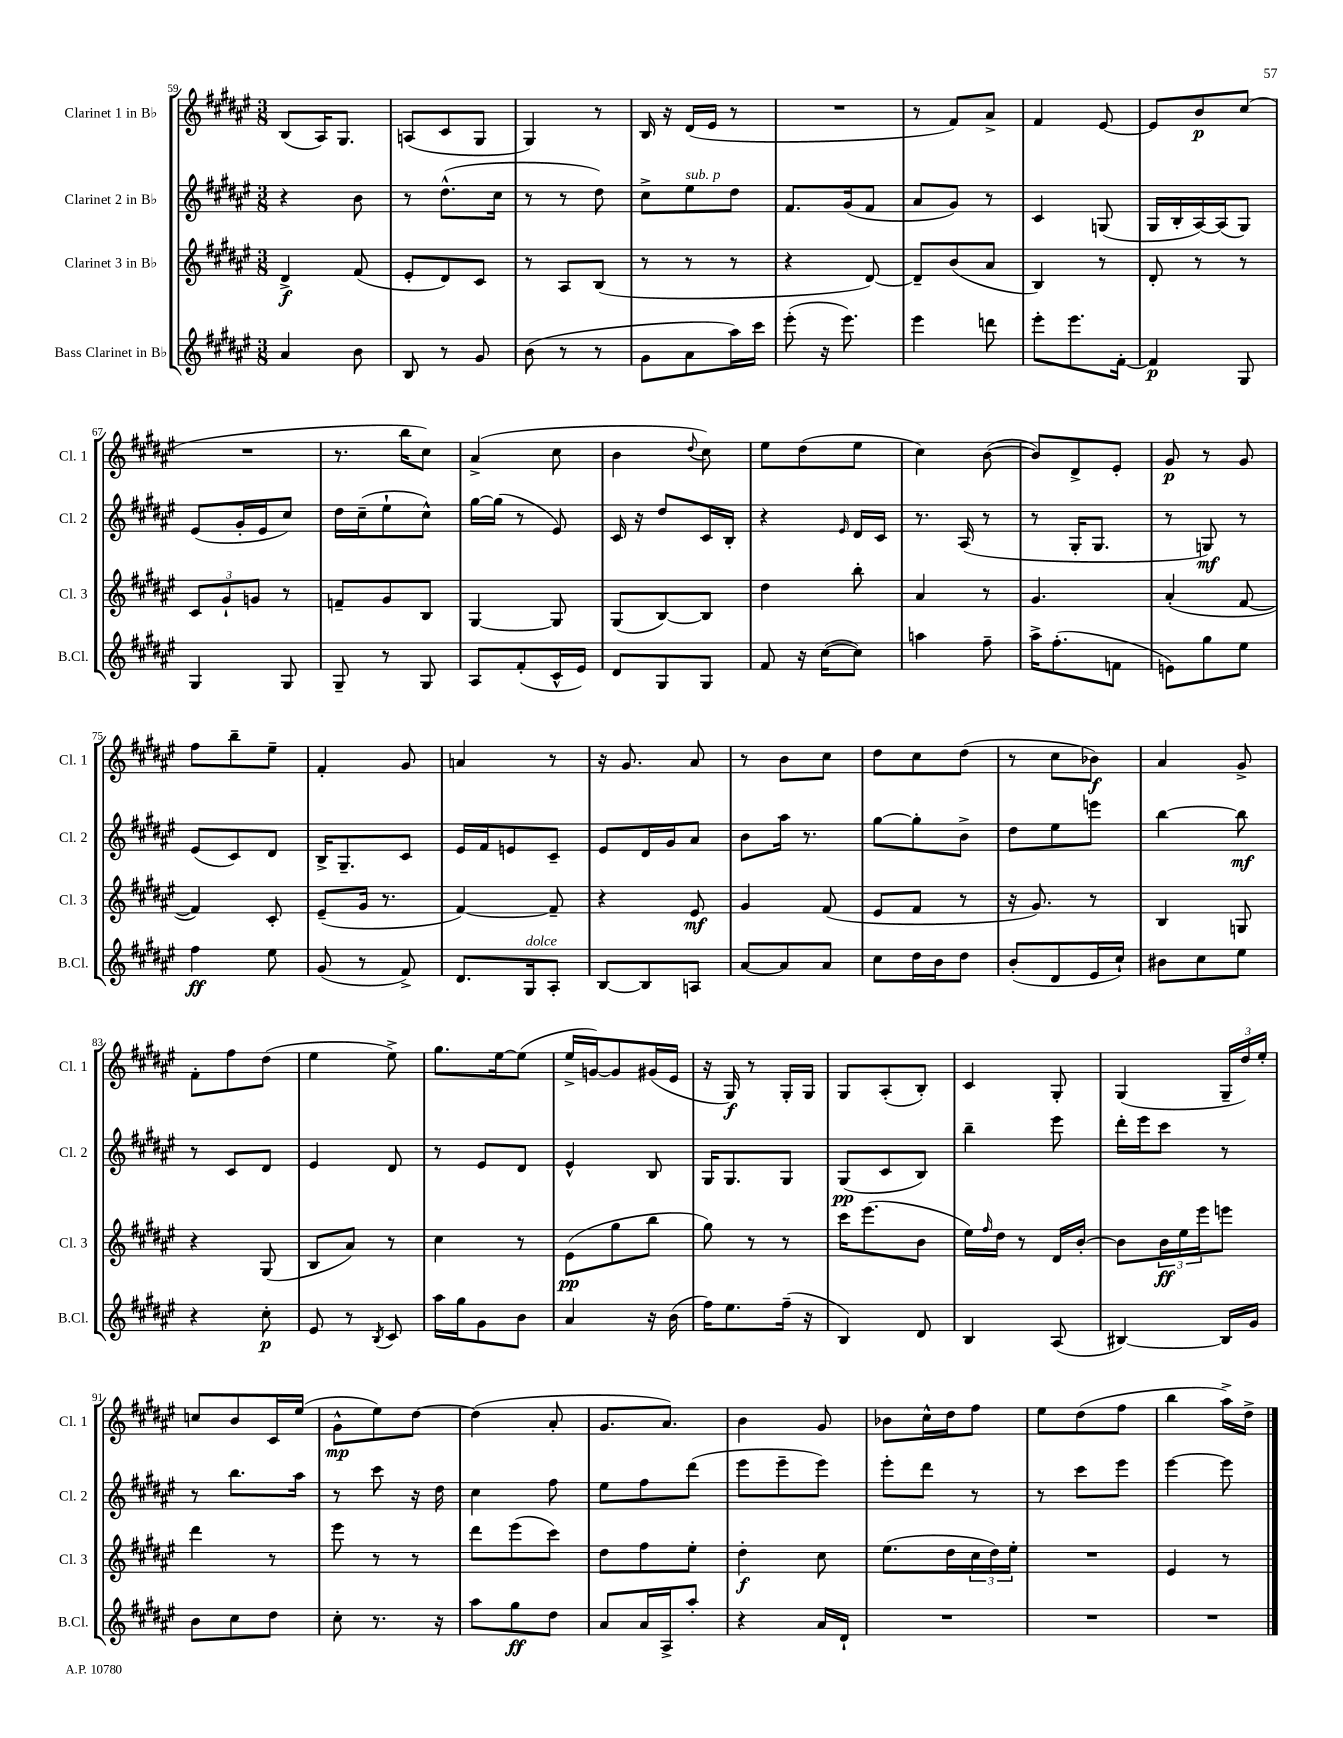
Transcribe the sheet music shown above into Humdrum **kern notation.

**kern	**kern	**kern	**kern
*staff4	*staff3	*staff2	*staff1
*clefG2	*clefG2	*clefG2	*clefG2
*k[f#c#g#d#a#e#]	*k[f#c#g#d#a#e#]	*k[f#c#g#d#a#e#]	*k[f#c#g#d#a#e#]
*M3/8	*M3/8	*M3/8	*M3/8
4a#	4d#^	4r	(8B
.	.	.	16A#)
.	.	.	8.G#
8b	(8f#	8b	.
=	=	=	=
8B	8e#'	8r	(8A
8r	8d#)	(8.dd#^^	8c#
8g#	8c#	.	8G#
.	.	16cc#	.
=	=	=	=
(8b	8r	8r	4G#)
8r	8A#	8r	.
8r	(8B	8dd#)	8r
=	=	=	=
8g#	8r	8cc#^	16B
.	.	.	16r
8a#	8r	8ee#	(16d#
.	.	.	16e#
16aa#)	8r	8dd#	8r
16ccc#	.	.	.
=	=	=	=
(8eee#'	4r	8.f#	4.r
16r	.	.	.
8.eee#)	.	(16g#	.
.	[8d#)	8f#	.
=	=	=	=
4eee#	8d#~]	8a#	8r
.	(8b	8g#)	8f#)
8ddd	8a#	8r	8a#^
=	=	=	=
8eee#'	4B)	4c#	4f#
8.eee#	.	.	.
.	8r	(8G	[8e#
[16f#'	.	.	.
=	=	=	=
4f#]	8d#'	16G#	8e#]
.	.	16B'	.
.	8r	[16A#)	8b
.	.	(16A#]	.
8G#	8r	8G#)	(8cc#
=	=	=	=
4G#	12c#	(8e#	4.r
.	12g#`	.	.
.	.	16g#'	.
.	12g	.	.
.	.	16e#	.
8G#	8r	8cc#)	.
=	=	=	=
8G#~	8f~	16dd#	8.r
.	.	(16cc#~	.
8r	8g#	8ee#`	.
.	.	.	16bb
8G#	8B	8cc#^^)	8cc#)
=	=	=	=
8A#	[4G#	[16gg#	(4a#^
.	.	(16gg#]	.
(8f#'	.	8r	.
16c#^^	8G#]	8e#)	8cc#
16e#)	.	.	.
=	=	=	=
8d#	(8G#	16c#	4b
.	.	16r	.
8G#	[8B)	8dd#	.
.	.	.	8qqdd#
8G#	8B]	16c#	8cc#)
.	.	16B'	.
=	=	=	=
8f#	4dd#	4r	8ee#
16r	.	.	(8dd#
([16cc#	.	.	.
.	.	16qqe#	.
8cc#])	8bb'	16d#	8ee#
.	.	16c#	.
=	=	=	=
4aa	4a#	8.r	4cc#)
.	.	(16A#	.
8ff#~	8r	8r	([8b
=	=	=	=
16aa#^	4.g#	8r	8b])
(8.ff#'	.	.	.
.	.	16G#'	8d#^
.	.	8.G#	.
8f	.	.	8e#'
=	=	=	=
8e)	(4a#'	8r	8g#
8gg#	.	8G)	8r
8ee#	[8f#	8r	8g#
=	=	=	=
4ff#	4f#])	(8e#	8ff#
.	.	8c#)	8bb~
8ee#	8c#'	8d#	8ee#~
=	=	=	=
(8g#	(8e#~	16B^	4f#'
.	.	8.G#~	.
8r	16g#	.	.
.	8.r	.	.
8f#^)	.	8c#	8g#
=	=	=	=
8.d#	[4f#)	16e#	4a
.	.	16f#	.
.	.	8e	.
16G#	.	.	.
8A#'	8f#~]	8c#~	8r
=	=	=	=
[8B	4r	8e#	16r
.	.	.	8.g#
8B]	.	16d#	.
.	.	16g#	.
8A	8e#	8a#	8a#
=	=	=	=
[8a#	4g#	8b	8r
8a#]	.	16aa#	8b
.	.	8.r	.
8a#	(8f#	.	8cc#
=	=	=	=
8cc#	8e#	[8gg#	8dd#
16dd#	8f#	8gg#']	8cc#
16b	.	.	.
8dd#	8r	8b^	(8dd#
=	=	=	=
(8b'	16r	8dd#	8r
.	8.g#)	.	.
8d#	.	8ee#	8cc#
16e#	8r	8eee	8b-)
16cc#`)	.	.	.
=	=	=	=
8b#	4B	[4bb	4a#
8cc#	.	.	.
8ee#	8G	8bb]	8g#^
=	=	=	=
4r	4r	8r	8f#'
.	.	8c#	8ff#
8cc#'	(8G#	8d#	(8dd#
=	=	=	=
8e#	8B	4e#	4ee#
8r	8a#)	.	.
8qB	.	.	.
8c#	8r	8d#	8ee#^)
=	=	=	=
16aa#	4cc#	8r	8.gg#
16gg#	.	.	.
8g#	.	8e#	.
.	.	.	[16ee#
8b	8r	8d#	(8ee#]
=	=	=	=
4a#	(8e#	4e#^^	16ee#^
.	.	.	[16g)
.	8gg#	.	8g]
16r	8bb	8B	(16g#
(16b	.	.	16e#
=	=	=	=
16ff#)	8gg#)	16G#	16r
8.ee#	.	8.G#	16G#)
.	8r	.	8r
(16ff#~	8r	8G#	16G#'
16r	.	.	16G#
=	=	=	=
4B)	16ccc#	(8G#	8G#
.	(8.eee#	.	.
.	.	8c#	(8A#'
8d#	8b	8B)	8B')
=	=	=	=
4B	16ee#)	4bb~	4c#
.	16qqff#	.	.
.	16dd#	.	.
.	8r	.	.
(8A#	16d#	8eee#	8G#'
.	[16b'	.	.
=	=	=	=
[4B#)	8b]	16ddd#'	(4G#
.	.	16eee#	.
.	24b	8ccc#	.
.	24ee#	.	.
.	24eee#	.	.
16B#]	8eee	8r	24G#~
.	.	.	24dd#)
16g#	.	.	.
.	.	.	24ee#'
=	=	=	=
8b	4ddd#	8r	8cc
8cc#	.	8.bb	8b
8dd#	8r	.	16c#
.	.	16aa#	(16ee#
=	=	=	=
8cc#'	8eee#	8r	8g#^^
8.r	8r	8ccc#	8ee#)
.	8r	16r	[8dd#
16r	.	16dd#	.
=	=	=	=
8aa#	8ddd#	4cc#	(4dd#]
8gg#	(8eee#	.	.
8dd#	8ccc#)	8ff#	8a#'
=	=	=	=
8a#	8dd#	8ee#	8.g#
16a#	8ff#	8ff#	.
16A#^	.	.	8.a#)
8aa#'	8ee#'	(8ddd#	.
=	=	=	=
4r	4dd#'	8eee#	4b
.	.	8eee#~	.
16a#	8cc#	8eee#)	8g#
16d#`	.	.	.
=	=	=	=
4.r	(8.ee#	8eee#'	8b-
.	.	8ddd#	16cc#^^
.	16dd#	.	16dd#
.	24cc#	8r	8ff#
.	24dd#)	.	.
.	24ee#'	.	.
=	=	=	=
4.r	4.r	8r	8ee#
.	.	8ccc#	(8dd#
.	.	8eee#	8ff#
=	=	=	=
4.r	4e#	[4eee#	4bb
.	8r	8eee#]	16aa#^)
.	.	.	16dd#^
==	==	==	==
*-	*-	*-	*-
